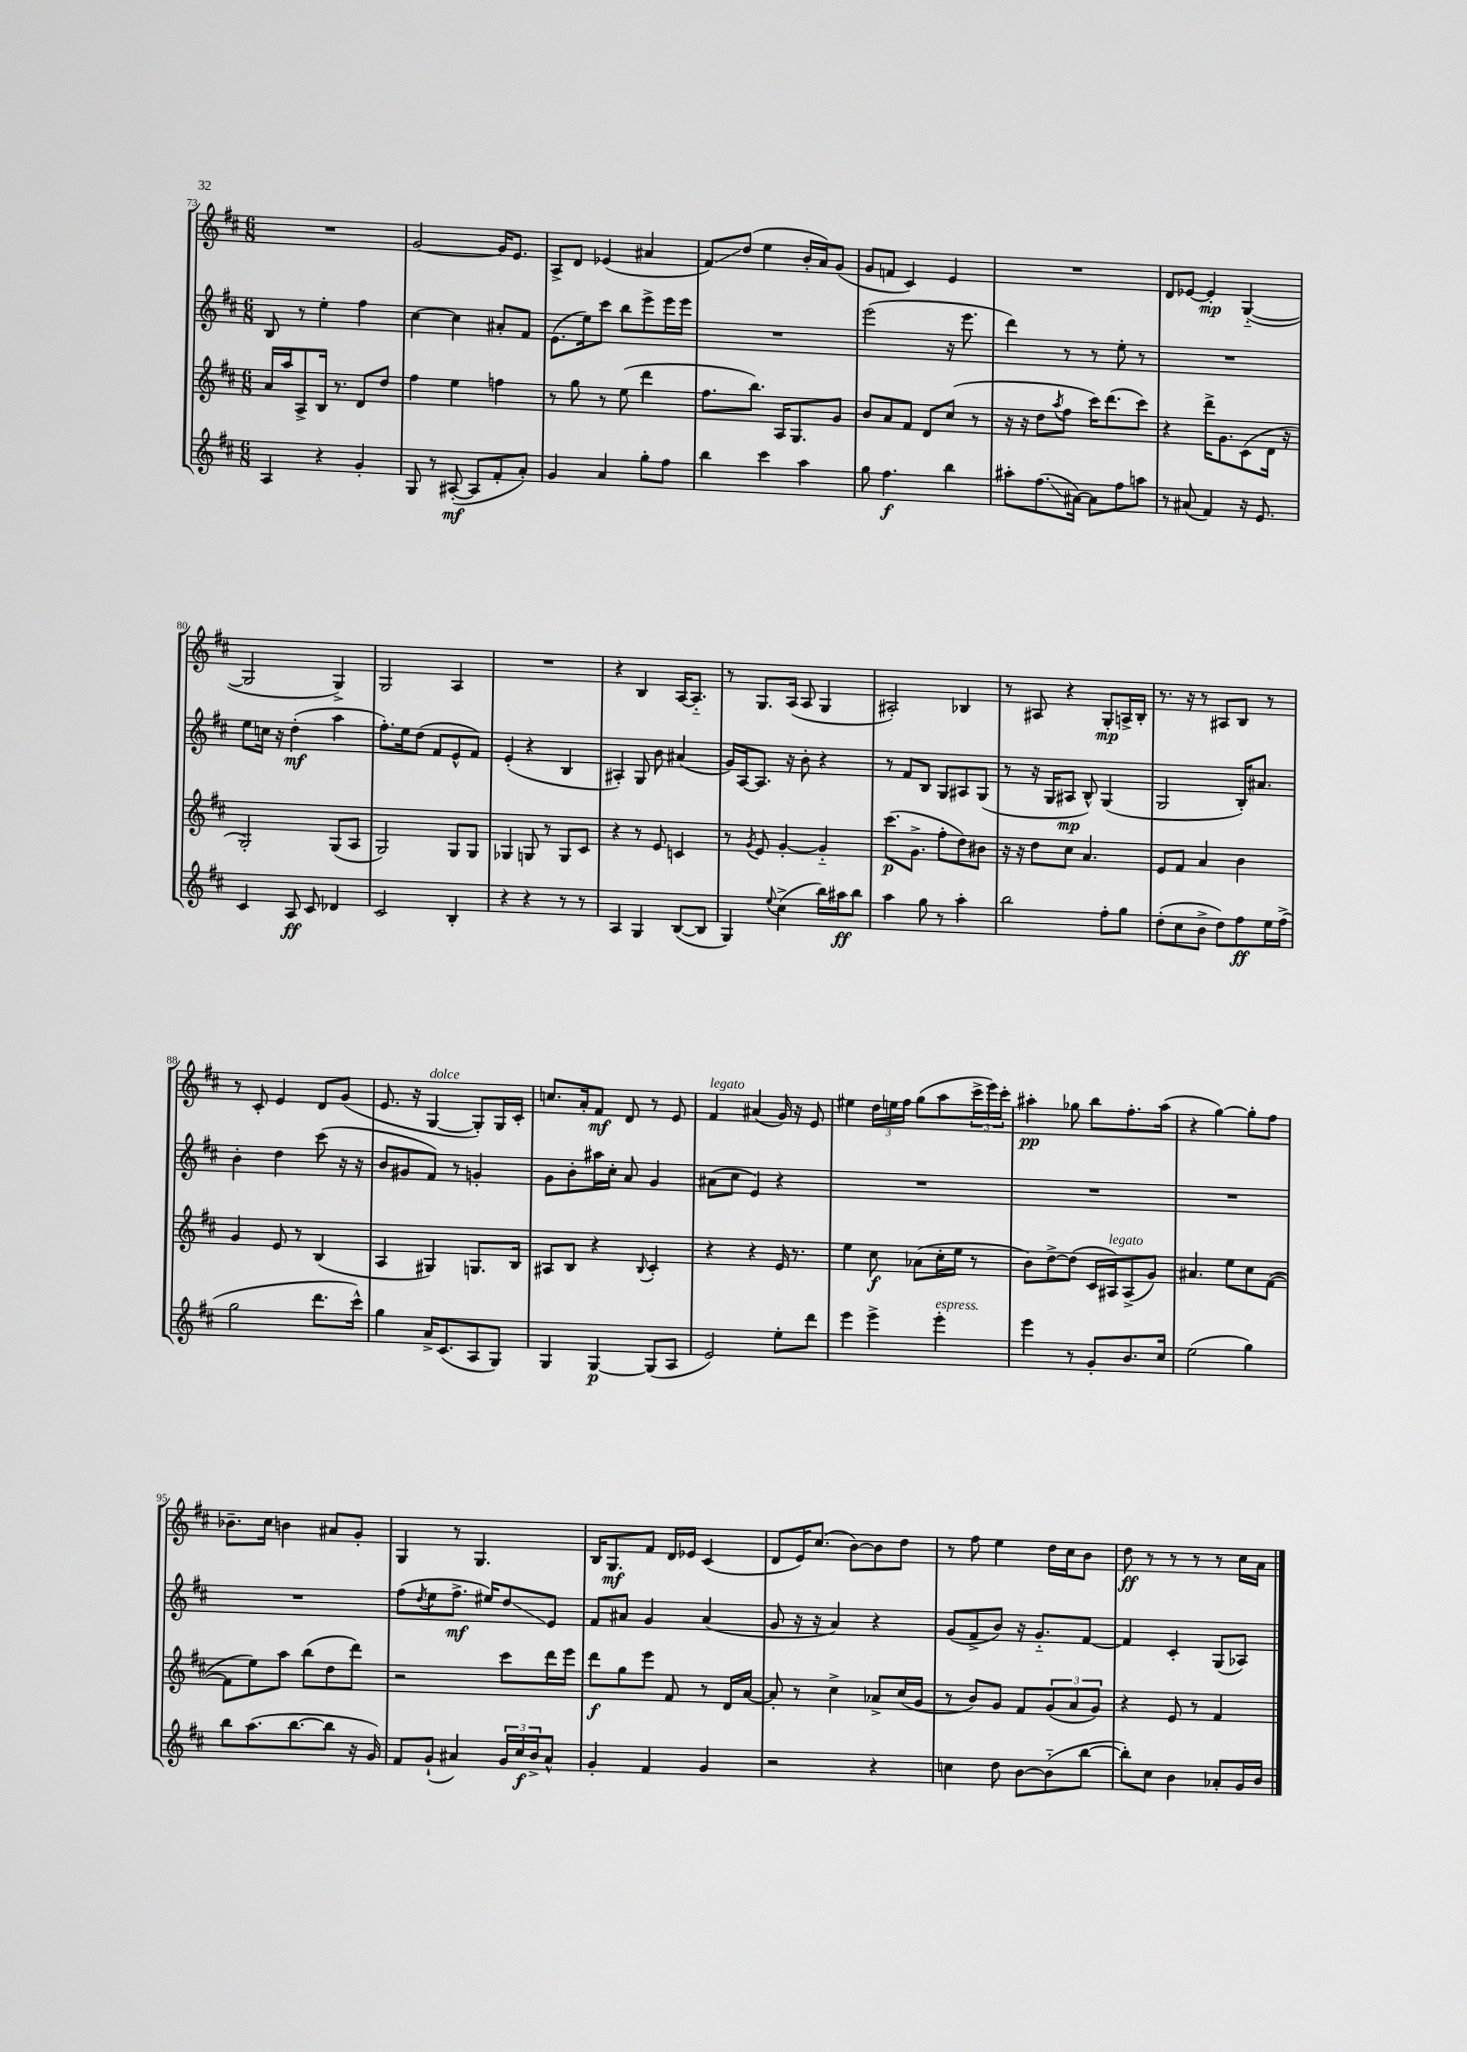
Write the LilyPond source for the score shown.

<<
\new StaffGroup <<
\new Staff = "s0" {
    \clef treble \key d \major \numericTimeSignature \time 6/8
    R2. |
    g'2~ g'16 e'8. |
    a8-> d'8 ees'4( ais'4 |
    fis'8\glissando) d''8( e''4 b'16-. a'16) g'8( |
    g'8 f'8 cis'4) e'4 |
    R2. |
    d'8 ees'8~ ees'4-.\mp g4~-_( |
    g2 g4->) |
    g2 a4 |
    R2. |
    r4 b4 a16~ a8.-_ |
    r8 g8. a16( a8 g4 |
    ais2-.) bes4 |
    r8 ais8 r4 g8-.\mp a16-> b16-. |
    r8. r16 r8 ais8 b8 r8 |
    r8 cis'8-. e'4 d'8 g'8( |
    e'8. r16 g4~^\markup { \italic "dolce" } g8-.) g16 cis'16-. |
    c''8. a'16-. fis'8\mf d'8 r8 e'8 |
    fis'4^\markup { \italic "legato" } ais'4( g'16) r16 e'8 |
    eis''4 \tuplet 3/2 { d''16 e''16 fis''16 } g''8( a''8 \tuplet 3/2 { cis'''16-> e'''16) cis'''16-. } |
    ais''4-.\pp ges''8 b''8 fis''8.-. ais''16( |
    r4 g''4~) g''8-. fis''8 |
    bes'8.-- cis''16 b'4 ais'8 g'8-. |
    g4 r8 g4. |
    b16 g8.\mf fis'8 d'16 ees'16 cis'4( |
    d'8 e'16) cis''8.( b'8~) b'8 d''8 |
    r8 fis''8 e''4 d''16 cis''16 b'8 |
    d''8\ff r8 r8 r8 r8 cis''16 a'16 \bar "|." |
}
\new Staff = "s1" {
    \clef treble \key d \major \numericTimeSignature \time 6/8
    b8 r8 e''4-. fis''4 |
    cis''4~ cis''4 ais'8-. fis'8 |
    e'8.( e''16) cis'''8 b''8 e'''8-> e'''16 e'''16 |
    R2. |
    e'''2( r16 e'''8. |
    d'''4) r8 r8 e''8-. r8 |
    R2. |
    e''8 c''16 r16 d''4-.\mf( a''4 |
    fis''8.-.) e''16 d''8( fis'8 e'8-^ fis'8) |
    e'4-.( r4 b4 |
    ais4-.) g8 b'8 ais'4( |
    g'16) a16~ a8. r16 b'8-. r4 |
    r8 fis'8 b8 g8 ais8 g8( |
    r8 r16 g16 ais8\mp b8-^) g4( |
    g2 b16-.) ais'8. |
    b'4-. d''4 cis'''8( r16 r16 |
    b'8 gis'8 fis'8) r8 g'4-. |
    g'8 b'8-. ais''16 cis''16-. a'8 g'4 |
    ais'8( cis''8 e'4) r4 |
    R2. |
    R2. |
    R2. |
    R2. |
    fis''8( \acciaccatura { d''8 } e''8 fis''8.->\mf eis''16) d''8\glissando e'8 |
    fis'8 ais'8 g'4 ais'4( |
    g'8 r16 r16 a'4) r4 |
    g'8( fis'8-> b'8) r16 g'8.-_ fis'8~ |
    fis'4 cis'4-. g8( aes8) \bar "|." |
}
\new Staff = "s2" {
    \clef treble \key d \major \numericTimeSignature \time 6/8
    a'16 a''16 a8-> b16 r8. d'8 d''8 |
    fis''4 e''4 f''4 |
    r8 g''8 r8 e''8( d'''4 |
    fis''8. b''8.) a16 g8. g'8 |
    b'8 a'8 fis'8 d'8 cis''8( r8 |
    r16 r16 d''8 \acciaccatura { a''8 } fis''8 cis'''16) d'''8.( cis'''8) |
    r4 d'''16-> g'8. cis'8( d'16 r16 |
    g2-.) g8( a8 |
    g2) g8 g8 |
    ges4 g8 r8 g8 cis'8 |
    r4 r8 e'8 c'4 |
    r8 \acciaccatura { g'8 } e'8 g'4~-. g'4-_ |
    cis'''8.\p( g'8.-> fis''8-. d''8) bis'8 |
    r16 r16 d''8 cis''8 a'4. |
    e'8 fis'8 a'4 b'4 |
    g'4 e'8 r8 b4( |
    a4 gis4) g8. b16 |
    ais8 b8 r4 \appoggiatura { b8 } cis'4-. |
    r4 r4 e'16 r8. |
    e''4 cis''8\f aes'8( cis''16-. e''16 r8 |
    b'8) d''8~-> d''8( cis'16 ais16^\markup { \italic "legato" }) ais8->( g'8) |
    ais'4. e''8 cis''8 fis'8~( |
    fis'8 e''8) a''8 b''8( d''8 d'''8) |
    r2 cis'''8 d'''16 e'''16 |
    d'''8\f g''8 e'''8 fis'8 r8 d'16 a'16~ |
    a'8-. r8 cis''4-> aes'8-> cis''16( g'16 |
    r8 b'8) g'8 fis'8 \tuplet 3/2 { g'8( a'8 g'8) } |
    r4 e'8 r8 fis'4 \bar "|." |
}
\new Staff = "s3" {
    \clef treble \key d \major \numericTimeSignature \time 6/8
    a4 r4 g'4-. |
    g8 r8 ais8~-.\mf( ais8 fis'8-. a'8-.) |
    g'4 a'4 g''8-. fis''8 |
    b''4 cis'''4 a''4 |
    g''8 fis''4.\f b''4 |
    ais''8-. fis''8.\glissando( ais'16~) ais'8 fis''8 a''8 |
    r8 ais'8( fis'4) r16 e'8. |
    cis'4 a8\ff cis'8 des'4 |
    cis'2 b4-. |
    r4 r4 r8 r8 |
    a4 g4 b8~( b8 |
    g4) \appoggiatura { e''8 } cis''4->( b''16) ais''16\ff b''8 |
    a''4 g''8 r8 a''4-. |
    b''2 fis''8-. g''8 |
    d''8-.( cis''8 b'8-> d''8) fis''8\ff e''16 fis''16->( |
    g''2 d'''8. cis'''16-^) |
    g''4 a'16-> cis'8.( a8 g8) |
    g4 g4~\p g8( a8 |
    e'2) e''8-. d'''8 |
    e'''4 e'''4-> e'''4-.^\markup { \italic "espress." } |
    e'''4 r8 g'8-. b'8. cis''16 |
    e''2( g''4) |
    b''8 a''8.( b''8.~ b''8 r16 g'16) |
    fis'8 g'8-!( ais'4) \tuplet 3/2 { g'16 cis''16\f b'16-> } ais'8-^ |
    g'4-. fis'4 g'4 |
    r2 r4 |
    c''4 d''8 b'8~ b'8-_( b''8~ |
    b''8-.) cis''8 b'4 aes'8-. g'16 b'16 \bar "|." |
}
>>
>>
\layout { \context { \Score currentBarNumber = #73 } }
